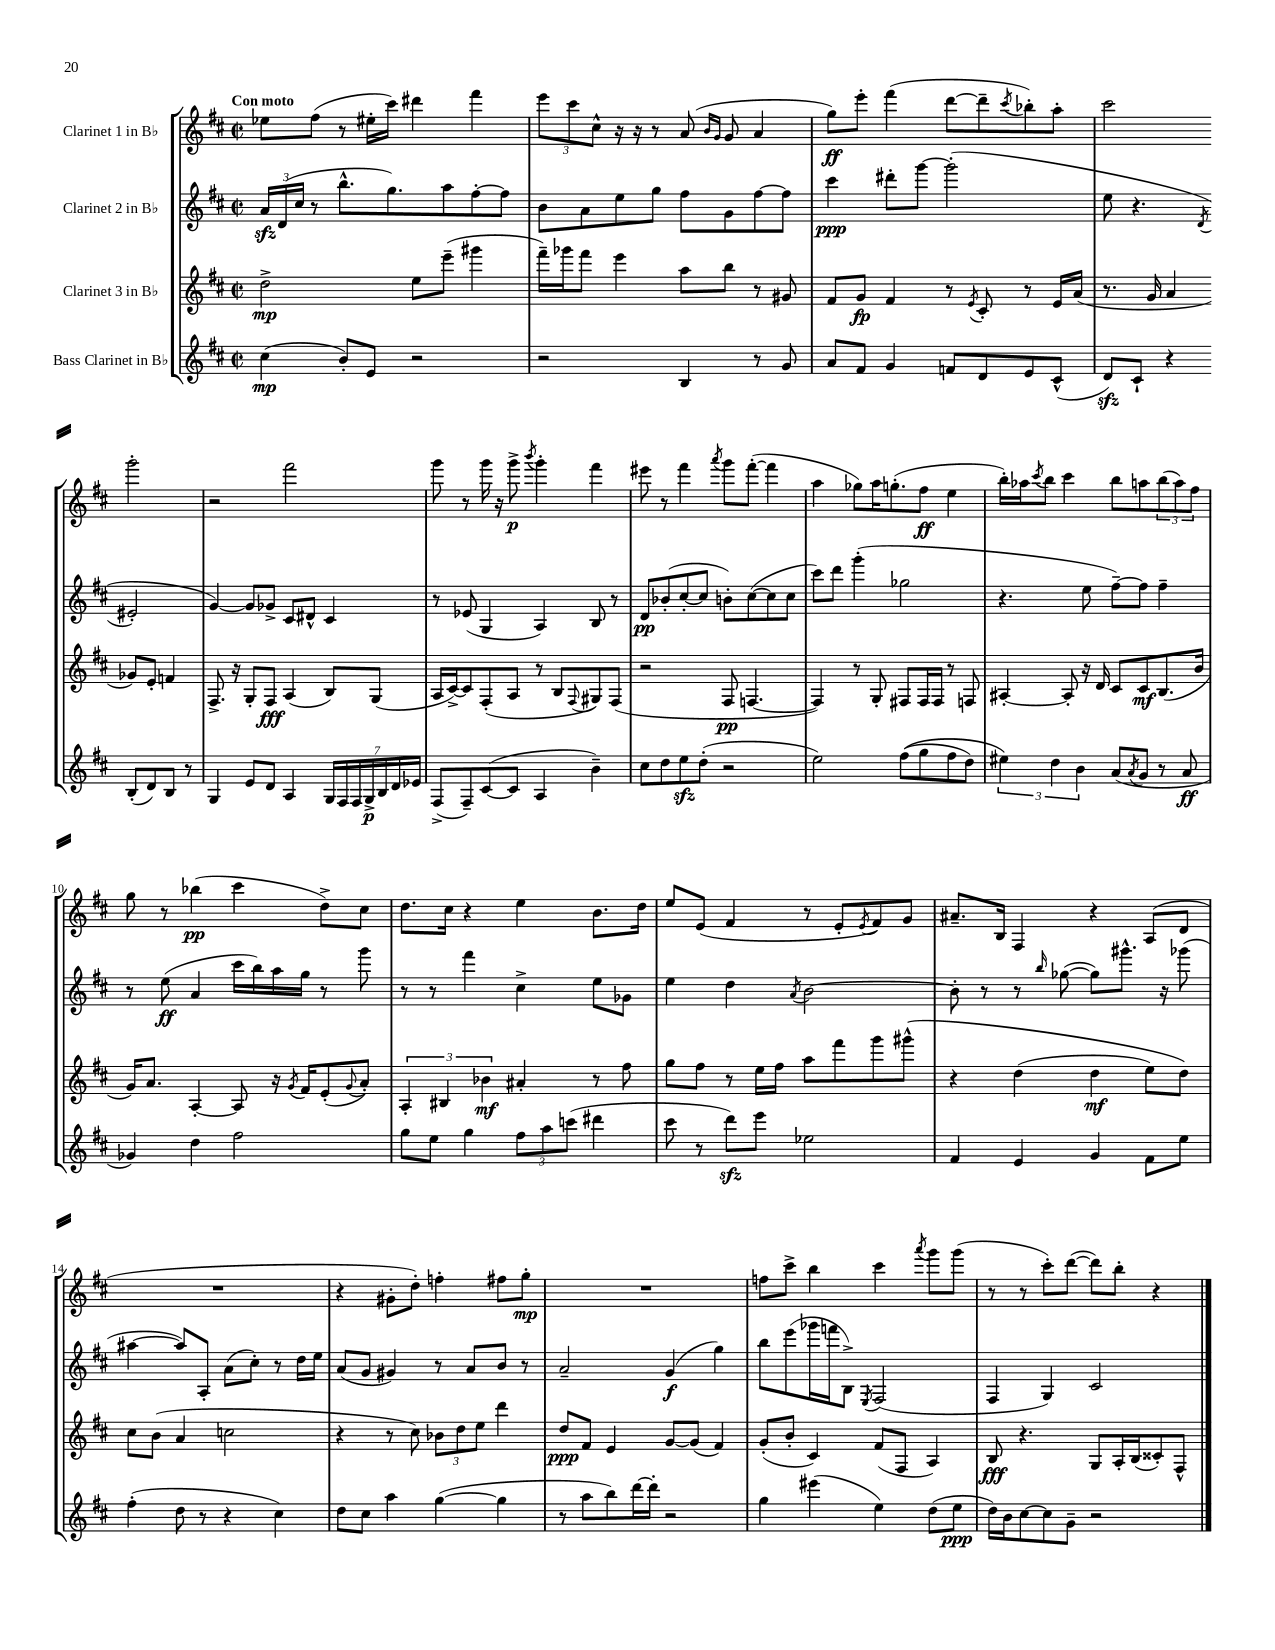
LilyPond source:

<<
\new StaffGroup <<
\new Staff = "s0" \with { instrumentName = "Clarinet 1 in Bb" } {
    \clef treble \key d \major \defaultTimeSignature \time 2/2 \tempo "Con moto"
    ees''8 fis''8( r8 eis''16-. cis'''16) dis'''4 fis'''4 |
    \tuplet 3/2 { e'''8 cis'''8 cis''8-^ } r16 r16 r8 a'8( \grace { b'16 g'16 } g'8 a'4 |
    g''8\ff) e'''8-. fis'''4( d'''8~ d'''8-- \acciaccatura { cis'''8 } bes''8-.) a''8-. |
    cis'''2 g'''2-. |
    r2 fis'''2 |
    g'''8 r8 g'''16 r16 g'''8->\p \acciaccatura { b'''8 } g'''4-. fis'''4 |
    eis'''8 r8 fis'''4 \acciaccatura { a'''8 } g'''8 fis'''8~-.( fis'''4 |
    a''4 ges''8) a''16 g''8.-.( fis''8\ff e''4 |
    b''16-.) aes''16 \acciaccatura { cis'''8 } b''8 cis'''4 b''8 a''8 \tuplet 3/2 { b''8( a''8) fis''8 } |
    g''8 r8 bes''4\pp( cis'''4 d''8->) cis''8 |
    d''8. cis''16 r4 e''4 b'8. d''16 |
    e''8 e'8( fis'4 r8 e'8-. \acciaccatura { e'8 } fis'8) g'8 |
    ais'8.-- b16 fis4 r4 a8( d'8 |
    R1 |
    r4 gis'8-. d''8-.) f''4-. fis''8 g''8-.\mp |
    R1 |
    f''8 cis'''8-> b''4 cis'''4 \acciaccatura { a'''8 } g'''8 g'''8( |
    r8 r8 cis'''8-.) d'''8~( d'''8) b''8-. r4 \bar "|." |
}
\new Staff = "s1" \with { instrumentName = "Clarinet 2 in Bb" } {
    \clef treble \key d \major \defaultTimeSignature \time 2/2
    \tuplet 3/2 { a'16\sfz d'16( cis''16 } r8 b''8.-^ g''8.) a''8 fis''8~-. fis''8 |
    b'8 a'8 e''8 g''8 fis''8 g'8 fis''8~ fis''8 |
    cis'''4\ppp dis'''8-. g'''8~ g'''2-.( |
    e''8 r4. \acciaccatura { d'8 } eis'2-. |
    g'4~) g'8 ges'8-> cis'8 dis'8-^ cis'4 |
    r8 ees'8( g4 a4) b8 r8 |
    d'8\pp bes'8-.( cis''8~-. cis''8 b'8-.) cis''8~( cis''8 cis''8 |
    cis'''8) d'''8 g'''4-.( ges''2 |
    r4. e''8 fis''8~--) fis''8 fis''4-- |
    r8 e''8\ff( a'4 cis'''16 b''16) a''16 g''16 r8 g'''8 |
    r8 r8 fis'''4 cis''4-> e''8 ges'8 |
    e''4 d''4 \acciaccatura { a'8 } b'2~ |
    b'8-. r8 r8 \grace { b''16 } ges''8~( ges''8) gis'''8.-^ r16 ges'''8( |
    ais''4~ ais''8) a8-. a'8( cis''8-.) r8 d''16 e''16 |
    a'8( g'8 gis'4) r8 a'8 b'8 r8 |
    a'2-- g'4\f( g''4) |
    b''8 e'''8( ges'''16 f'''16 b8->) \acciaccatura { e8 } fis2( |
    fis4 g4) cis'2 \bar "|." |
}
\new Staff = "s2" \with { instrumentName = "Clarinet 3 in Bb" } {
    \clef treble \key d \major \defaultTimeSignature \time 2/2
    d''2->\mp e''8 e'''8--( gis'''4 |
    fis'''16--) ges'''16 fis'''8 e'''4 a''8 b''8 r8 gis'8 |
    fis'8 g'8\fp fis'4 r8 \acciaccatura { e'8 } cis'8-. r8 e'16 a'16( |
    r8. g'16 a'4 ges'8) e'8-. f'4 |
    fis8.-> r16 g8-. fis8\fff a4( b8) g8( |
    a16 cis'16~->) cis'8 fis8-.( a8 r8 b8 \appoggiatura { fis8 } gis8) fis8( |
    r2 fis8\pp f4.~ |
    f4) r8 g8-. fis8 fis16 fis16 r8 f8 |
    ais4~-. ais8-. r16 d'16 cis'8 cis'8\mf b8.( b'16 |
    g'16) a'8. a4~-. a8 r16 \acciaccatura { g'8 } fis'16 e'8-.( \appoggiatura { g'8 } a'8-.) |
    \tuplet 3/2 { a4-. bis4 bes'4\mf } ais'4-. r8 fis''8 |
    g''8 fis''8 r8 e''16 fis''16 a''8 fis'''8 g'''8 gis'''8-^\( |
    r4 d''4( d''4\mf e''8) d''8\) |
    cis''8 b'8( a'4 c''2 |
    r4 r8 cis''8) \tuplet 3/2 { bes'8 d''8 e''8 } d'''4 |
    d''8\ppp fis'8 e'4 g'8~ g'8( fis'4) |
    g'8-.( b'8-. cis'4) fis'8( fis8 a4) |
    b8\fff r4. g8 a16-. b16( cisis'8-.) fis8-^ \bar "|." |
}
\new Staff = "s3" \with { instrumentName = "Bass Clarinet in Bb" } {
    \clef treble \key d \major \defaultTimeSignature \time 2/2
    cis''4\mp( b'8-.) e'8 r2 |
    r2 b4 r8 g'8 |
    a'8 fis'8 g'4 f'8 d'8 e'8 cis'8-^( |
    d'8\sfz) cis'8-! r4 b8-.( d'8) b8 r8 |
    g4 e'8 d'8 a4 \tuplet 7/4 { g16 fis16 fis16 g16->\p b16 d'16 ees'16 } |
    fis8->( fis8--) cis'8~( cis'8 a4 b'4--) |
    cis''8 d''8 e''8\sfz d''8-.( r2 |
    e''2) fis''8(\( g''8 fis''8 d''8) |
    \tuplet 3/2 { eis''4\) d''4 b'4 } a'8( \acciaccatura { a'8 } g'8 r8 a'8\ff |
    ges'4) d''4 fis''2 |
    g''8 e''8 g''4 \tuplet 3/2 { fis''8 a''8 c'''8( } dis'''4 |
    cis'''8 r8 d'''8\sfz) e'''8 ees''2 |
    fis'4 e'4 g'4 fis'8 e''8 |
    fis''4-.( d''8 r8 r4 cis''4) |
    d''8 cis''8 a''4 g''4~( g''4 |
    r8 a''8 b''8) d'''16~ d'''16-. r2 |
    g''4 eis'''4( e''4) d''8( e''8\ppp |
    d''16) b'16 cis''8~ cis''8 g'8-- r2 \bar "|." |
}
>>
>>
